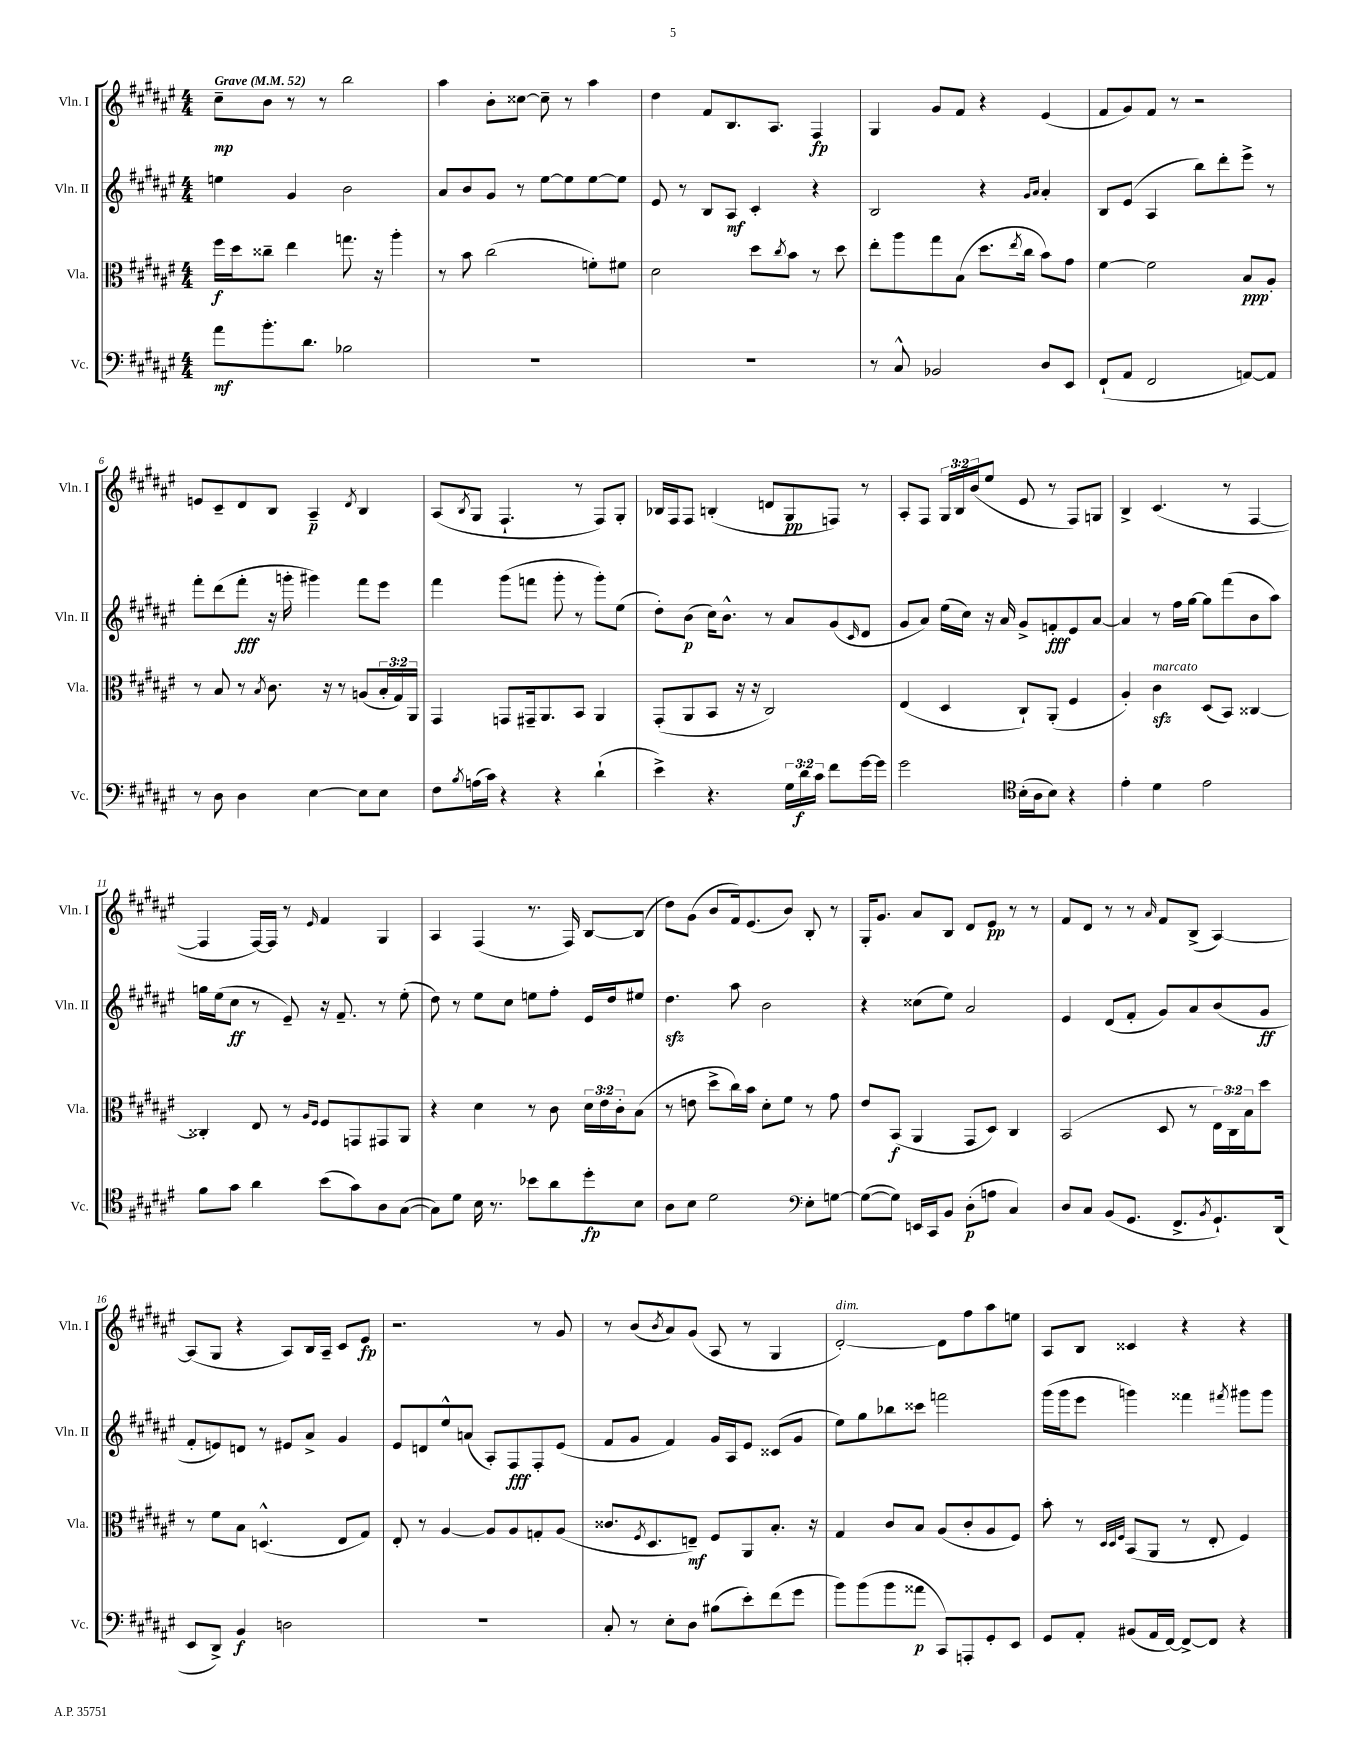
<<
\new StaffGroup <<
\new Staff = "s0" \with { instrumentName = "Vln. I" shortInstrumentName = "Vln. I" } {
    \clef treble \key fis \major \numericTimeSignature \time 4/4 \override Staff.TupletNumber.text = #tuplet-number::calc-fraction-text \tempo "Grave" 4 = 52
    cis''8--\mp b'8 r8 r8 b''2 |
    ais''4 b'8-. cisis''8~ cisis''8-- r8 ais''4 |
    dis''4 fis'8 b8. ais8. fis4\fp |
    gis4 gis'8 fis'8 r4 eis'4( |
    fis'8 gis'8) fis'8 r8 r2 |
    e'8 cis'8-- dis'8 b8 ais4--\p \acciaccatura { dis'8 } b4 |
    ais8( \acciaccatura { b8 } gis8 fis4.-! r8 fis8) gis8-. |
    bes16 fis16 fis8 b4-.( d'8 gis8\pp f8) r8 |
    ais8-. fis8 \tuplet 3/2 { gis16 b16 b'16( } eis''8 eis'8 r8 fis8) g8 |
    b4-> cis'4.( r8 fis4~ |
    fis4 fis16~) fis16 r8 \grace { eis'16 } fis'4 gis4 |
    ais4 fis4( r8. fis16) b8~ b8( |
    dis''8) gis'8( b'8 fis'16) eis'8.( b'8) b8-. r8 |
    gis16-. gis'8. ais'8 b8 dis'8 eis'8\pp r8 r8 |
    fis'8 dis'8 r8 r8 \grace { ais'16 } fis'8 b8->( ais4~) |
    ais8( gis8 r4 ais8) b16 ais16-- cis'8 eis'8\fp |
    r2. r8 gis'8 |
    r8 b'8( \acciaccatura { b'8 } ais'8) gis'8( ais8 r8 gis4 |
    dis'2~-.^\markup { \italic "dim." }) dis'8 fis''8 ais''8 e''8 |
    ais8 b8 cisis'4 r4 r4 \bar "|." |
}
\new Staff = "s1" \with { instrumentName = "Vln. II" shortInstrumentName = "Vln. II" } {
    \clef treble \key fis \major \numericTimeSignature \time 4/4
    e''4 gis'4 b'2 |
    ais'8 b'8 gis'8 r8 eis''8~ eis''8 eis''8~ eis''8 |
    eis'8 r8 b8 ais8\mf cis'4-. r4 |
    b2 r4 \grace { gis'16 ais'16 } ais'4-. |
    b8 eis'8( ais4 b''8) dis'''8-. eis'''8-> r8 |
    fis'''8-. dis'''8( fis'''8-.\fff r16 g'''16-. gis'''4) fis'''8 eis'''8 |
    fis'''4 gis'''8( f'''8 gis'''8-. r8 gis'''8-.) eis''8( |
    dis''8-.) b'8\p( cis''16) b'8.-^ r8 ais'8 gis'8( \grace { cis'16 } dis'8 |
    gis'8 ais'8) eis''16( cis''16) r16 ais'16 gis'8-> f'8-.\fff eis'8 ais'8~ |
    ais'4 r8 fis''16 gis''16~ gis''8 fis'''8( b'8 ais''8) |
    g''16 eis''16( cis''8\ff r8 eis'8--) r16 fis'8.-- r8 eis''8-.( |
    dis''8) r8 eis''8 cis''8 e''8 fis''8-. eis'16 dis''16 eis''8 |
    dis''4.\sfz ais''8 b'2 |
    r4 cisis''8( eis''8) ais'2 |
    eis'4 dis'8( fis'8-. gis'8) ais'8 b'8( gis'8\ff |
    fis'8-. e'8) d'8 r8 eis'8 ais'8-> gis'4 |
    eis'8 d'8 eis''8-^ a'8( ais8-.) fis8\fff fis8-. eis'8( |
    fis'8 gis'8 fis'4) gis'16 ais16 eis'8 cisis'8( gis'8 |
    eis''8) gis''8 bes''8 cisis'''8 f'''2 |
    gis'''16( gis'''16 eis'''8 g'''4) fisis'''4 \acciaccatura { fis'''8 } gis'''8 gis'''8 \bar "|." |
}
\new Staff = "s2" \with { instrumentName = "Vla." shortInstrumentName = "Vla." } {
    \clef alto \key fis \major \numericTimeSignature \time 4/4 \override Staff.TupletNumber.text = #tuplet-number::calc-fraction-text
    fis''16\f dis''16 cisis''8-- eis''4 g''8. r16 ais''4-. |
    r8 b'8 cis''2( f'8-.) fis'8 |
    dis'2 dis''8 \acciaccatura { cis''8 } b'8 r8 dis''8 |
    eis''8-. ais''8 gis''8 b8( dis''8. \acciaccatura { eis''8 } cis''16 b'8) gis'8 |
    fis'4~ fis'2 b8\ppp ais8-. |
    r8 b8 r8 \acciaccatura { b8 } cis'8. r16 r8 a8( \tuplet 3/2 { b16-. gis16) ais,16 } |
    gis,4 g,8 gis,16-- ais,8. b,8 ais,4 |
    gis,8-.( ais,8 b,8 r16 r16 cis2) |
    eis4( dis4 cis8-!) ais,8-.( fis4 |
    ais4-.) cis'4\sfz^\markup { \italic "marcato" } dis8( b,8) cisis4~ |
    cisis4-. eis8 r8 \grace { ais16 fis16 } fis8 g,8 gis,8 ais,8 |
    r4 dis'4 r8 cis'8 \tuplet 3/2 { dis'16 eis'16 cis'16-. } b8( |
    r8 e'8 dis''8-> cis''16) b'16 dis'8-. fis'8 r8 gis'8 |
    eis'8 b,8\f( ais,4 gis,8 dis8) cis4 |
    b,2( dis8 r8 \tuplet 3/2 { eis16) cis16 b16 } dis''8 |
    r8 fis'8 b8 d4.-^( eis8 gis8) |
    eis8-. r8 ais4~ ais8 ais8 g8-. ais8( |
    cisis'8. \acciaccatura { fis8 } dis8. e8--\mf) fis8 ais,8 b8.-. r16 |
    gis4 cis'8 b8 ais8( cis'8-. ais8 fis8) |
    b'8-. r8 \grace { dis32 dis32 fis32 } b,8( ais,8 r8 eis8-. fis4) \bar "|." |
}
\new Staff = "s3" \with { instrumentName = "Vc." shortInstrumentName = "Vc." } {
    \clef bass \key fis \major \numericTimeSignature \time 4/4 \override Staff.TupletNumber.text = #tuplet-number::calc-fraction-text
    ais'8\mf b'8.-. dis'8. bes2 |
    R1 |
    R1 |
    r8 cis8-^ bes,2 dis8 eis,8 |
    fis,8-!( ais,8 fis,2 a,8~) a,8 |
    r8 dis8 dis4 eis4~ eis8 eis8 |
    fis8 \acciaccatura { b8 } a16( cis'16) r4 r4 dis'4-!( |
    eis'4->) r4. \tuplet 3/2 { gis16 dis'16\f cis'16 } fis'8 gis'16~ gis'16 |
    gis'2 \clef tenor b16-.( ais16 b8) r4 |
    eis'4-. dis'4 eis'2 |
    fis'8 gis'8 ais'4 b'8( gis'8) ais8 gis8~( |
    gis8) dis'8 b16 r8. bes'8 ais'8 dis''8-.\fp b8 |
    ais8 b8 dis'2 \clef bass eis8-. g8~ |
    g8~( g8) e,16 cis,16 b,8 dis8-.\p( a8 cis4) |
    dis8 cis8 b,8( gis,8. fis,8.-> \acciaccatura { b,8 } gis,8.-!) dis,16( |
    eis,8 dis,8->) b,4\f d2 |
    R1 |
    cis8-. r8 eis8-. dis8 bis8( eis'8-.) fis'8( gis'8 |
    b'8) b'8( b'8 aisis'8\p cis,8) a,,8-. gis,8-. eis,8 |
    gis,8 ais,8-. bis,8( ais,16 fis,16~) fis,8~-> fis,8 r4 \bar "|." |
}
>>
>>
